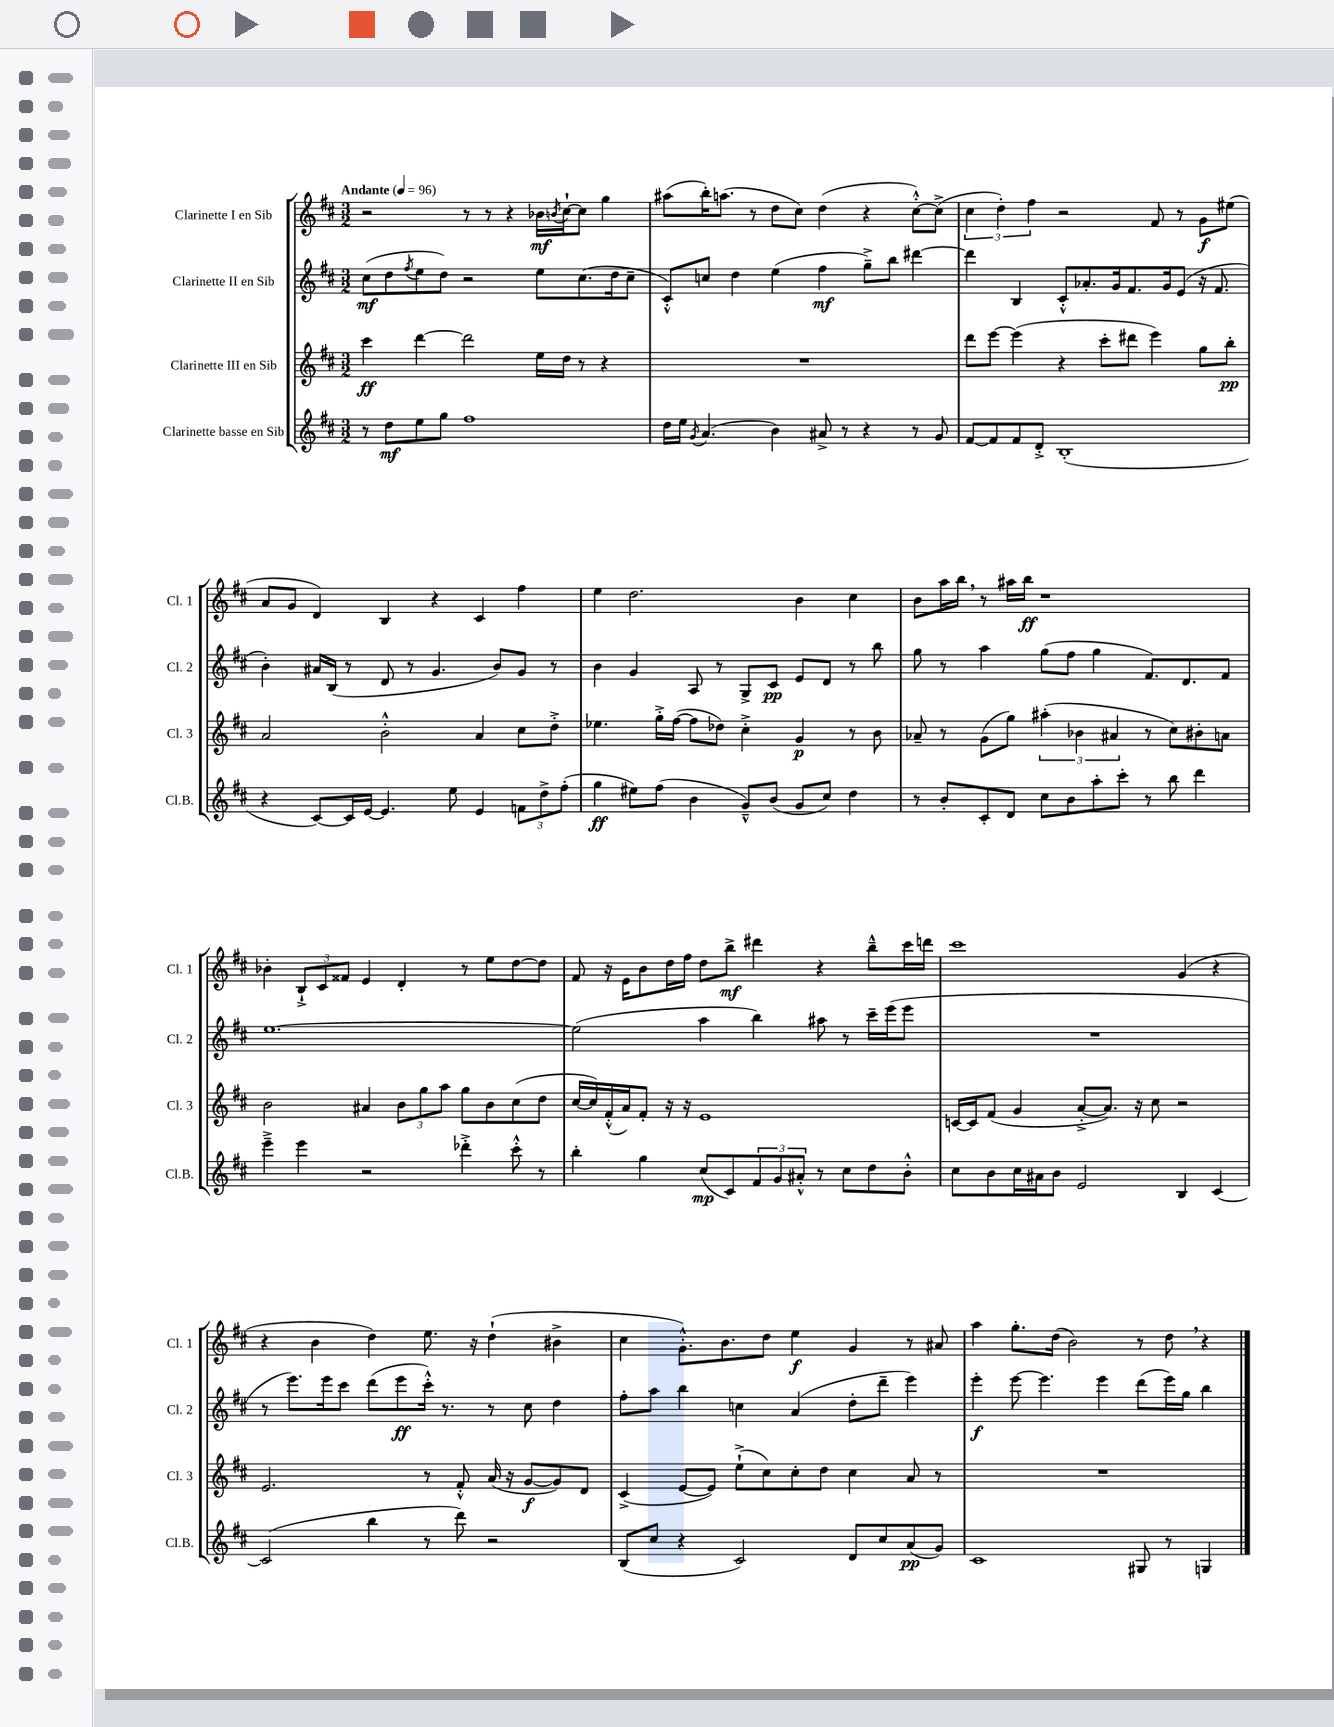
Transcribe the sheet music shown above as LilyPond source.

<<
\new StaffGroup <<
\new Staff = "s0" \with { instrumentName = "Clarinette I en Sib" shortInstrumentName = "Cl. 1" } {
    \clef treble \key d \major \numericTimeSignature \time 3/2 \tempo "Andante" 4 = 96
    r2 r8 r8 r4 bes'16\mf \acciaccatura { b'8 } cis''16~-! cis''8 g''4 |
    ais''8( b''16-.) a''8.( r8 d''8 cis''8) d''4( r4 cis''8~-.-^) cis''8->( |
    \tuplet 3/2 { cis''4 d''4-.) fis''4 } r2 fis'8 r8 g'8\f eis''8( |
    a'8 g'8 d'4) b4 r4 cis'4 fis''4 |
    e''4 d''2. b'4 cis''4 |
    b'8 a''16 b''16 \breathe r8 ais''16 b''16\ff r1 |
    bes'4-. \tuplet 3/2 { b8-!-> cis'8 fisis'8 } e'4 d'4-. r8 e''8 d''8~ d''8 |
    fis'8 r16 e'16 b'8 d''16 fis''16 d''8 b''8->\mf dis'''4 r4 b''8---^ cis'''16 d'''16 |
    cis'''1 g'4( r4 |
    r4 b'4 d''4) e''8. r16 d''4-!( bis'4-> |
    cis''4 g'8.-.-^) b'8. d''8 e''4\f g'4 r8 ais'8 |
    a''4 g''8.-. d''16( b'2) r8 d''8 \breathe r4 \bar "|." |
}
\new Staff = "s1" \with { instrumentName = "Clarinette II en Sib" shortInstrumentName = "Cl. 2" } {
    \clef treble \key d \major \numericTimeSignature \time 3/2
    cis''8\mf( d''8 \acciaccatura { fis''8 } e''8 d''8) r2 e''8 cis''8.( d''16 cis''8-- |
    cis'8-.-^) c''8 d''4 e''4( fis''4\mf g''8--->) b''8 dis'''4~ |
    dis'''4 b4 cis'8-.-^ aes'8.-. g'16 fis'8. g'16 e'8( r16 fis'8. |
    b'4-.) ais'16 b16( r8 d'8 r8 g'4. b'8) g'8 r8 |
    b'4 g'4 a8 r8 g8-> cis'8\pp e'8 d'8 r8 b''8 |
    g''8 r8 a''4 g''8( fis''8 g''4 fis'8.) d'8. fis'8 |
    e''1.~ |
    e''2( a''4 b''4) ais''8 r8 cis'''16-- e'''16( e'''8 |
    R1. |
    r8 e'''8.) e'''16 cis'''8 d'''8( e'''8\ff cis'''16-.-^) r8. r8 cis''8 d''4 |
    fis''8-. a''8 b''4 c''4 a'4( d''8-. d'''8-- e'''4) |
    e'''4-.\f e'''8~ e'''4. e'''4 d'''8( e'''16) g''16 b''4 \bar "|." |
}
\new Staff = "s2" \with { instrumentName = "Clarinette III en Sib" shortInstrumentName = "Cl. 3" } {
    \clef treble \key d \major \numericTimeSignature \time 3/2
    cis'''4\ff d'''4~ d'''2 e''16 d''16 r8 r4 |
    R1. |
    d'''8 e'''8~ e'''4( r4 cis'''8-. dis'''8 e'''4) g''8 b''8-.\pp |
    a'2 b'2-.-^ a'4 cis''8 d''8-.-> |
    ees''4. g''16-.-> fis''16~( fis''8 des''8) cis''4-.-> g'4\p r8 b'8 |
    aes'8-- r8 g'8( g''8) \tuplet 3/2 { ais''4-.( bes'4 ais'4 } r8 cis''8) bis'8-. a'8 |
    b'2 ais'4 \tuplet 3/2 { b'8 g''8 a''8 } g''8 b'8 cis''8( d''8 |
    cis''16~ cis''16) fis'16-.-^( a'16) fis'8-. r16 r16 e'1 |
    c'16~ c'16 fis'8( g'4 a'8~-.-> a'8.) r16 cis''8 r2 |
    e'2. r8 fis'8-.-^ a'16( r16 g'8~\f g'8) d'8 |
    cis'4->( e'8~ e'8) e''8-!->( cis''8) cis''8-. d''8 cis''4 a'8 r8 |
    R1. \bar "|." |
}
\new Staff = "s3" \with { instrumentName = "Clarinette basse en Sib" shortInstrumentName = "Cl.B." } {
    \clef treble \key d \major \numericTimeSignature \time 3/2
    r8 d''8\mf e''8 g''8 fis''1 |
    d''16 e''16 \acciaccatura { g'8 } a'4.( b'4) ais'8-> r8 r4 r8 g'8 |
    fis'8~ fis'8 fis'8 d'8-.-> b1-.( |
    r4 cis'8~) cis'16 e'16~ e'4. e''8 e'4 \tuplet 3/2 { f'8 d''8-> fis''8-.( } |
    g''4\ff eis''8) fis''8( b'4 g'8---^) b'8( g'8 cis''8) d''4 |
    r8 b'8-. cis'8-. d'8 cis''8 b'8 a''8-. cis'''8-. r8 b''8 d'''4 |
    e'''4---> e'''4 r2 des'''4-.-> cis'''8-.-^ r8 |
    b''4-. g''4 cis''8\mp( cis'8) \tuplet 3/2 { fis'8 g'8 ais'8-.-^ } r8 cis''8 d''8 b'8-.-^ |
    cis''8 b'8 cis''16 ais'16 b'8 e'2 b4 cis'4~ |
    cis'2( b''4 r8 d'''8) r2 |
    b8( cis''8 r4 cis'2) d'8 cis''8 a'8\pp( g'8) |
    cis'1 gis8 r8 g4 \bar "|." |
}
>>
>>
\layout { \context { \Score \remove "Bar_number_engraver" } }
